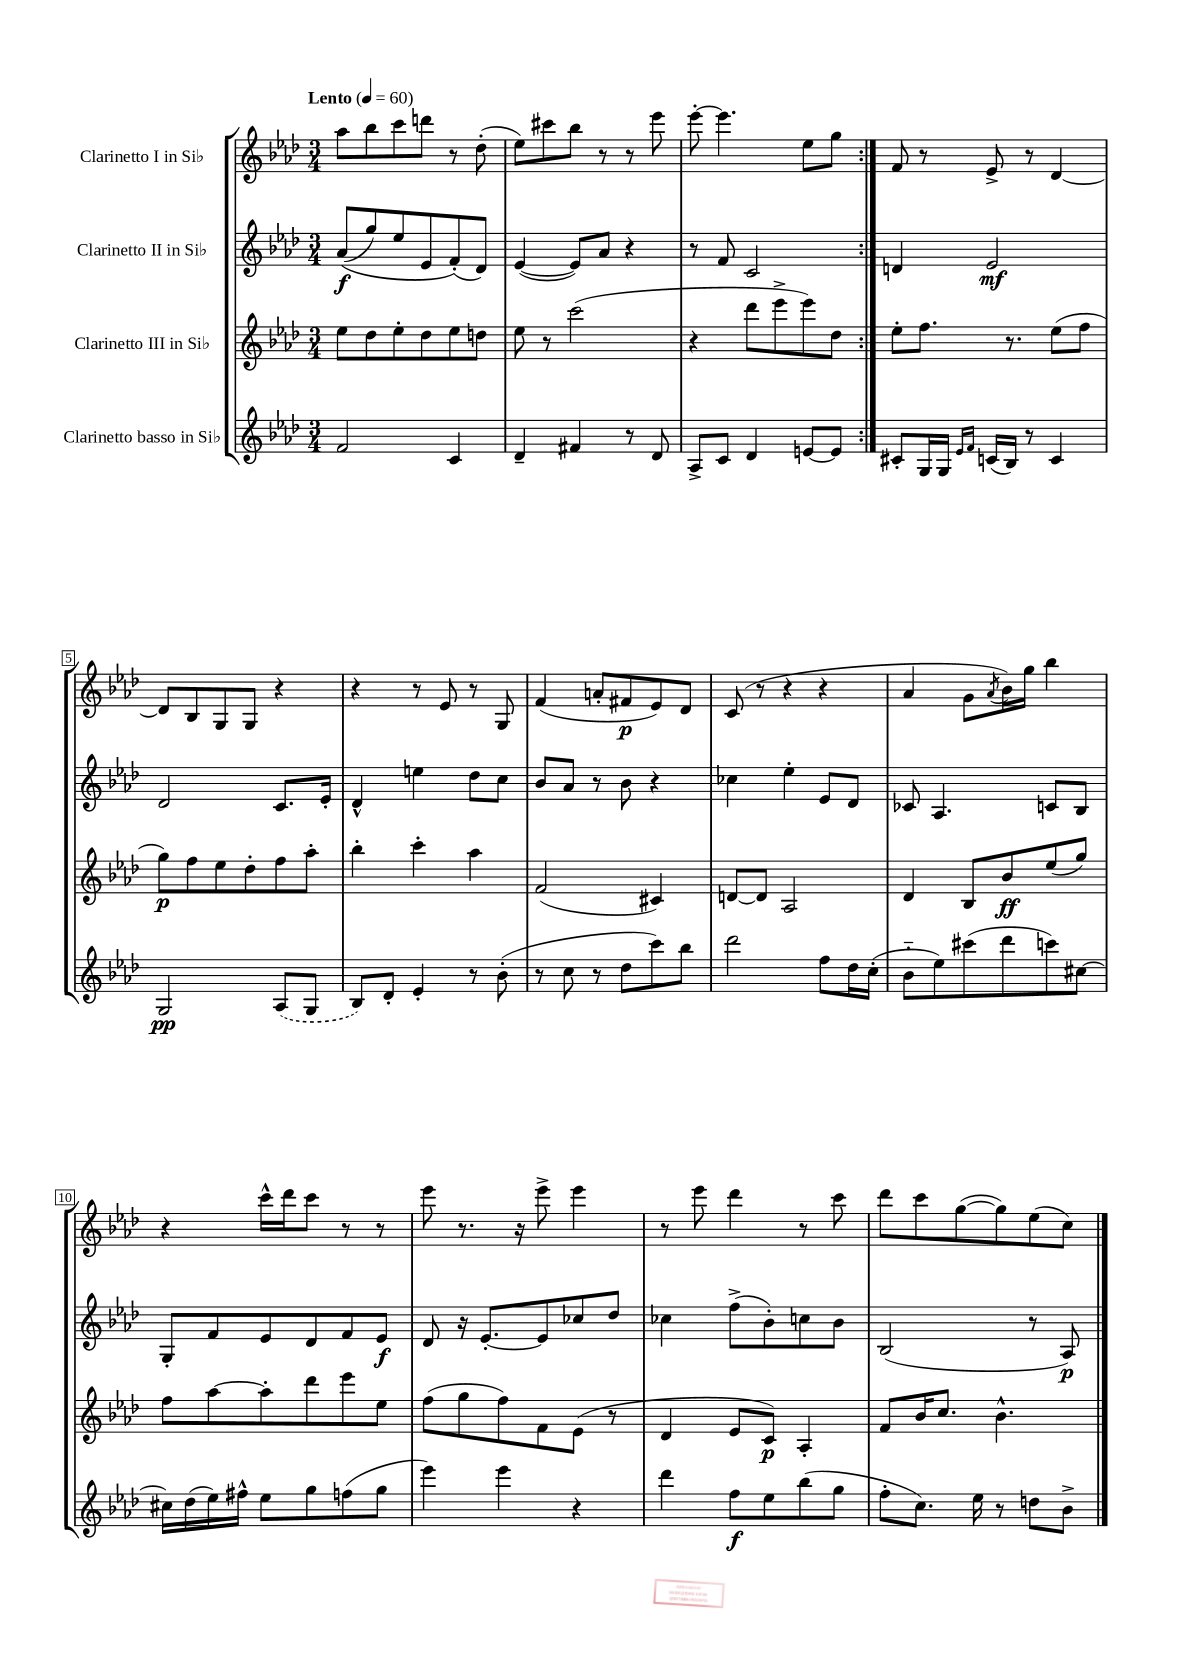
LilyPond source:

<<
\new StaffGroup <<
\new Staff = "s0" \with { instrumentName = "Clarinetto I in Sib" } {
    \clef treble \key aes \major \numericTimeSignature \time 3/4 \tempo "Lento" 4 = 60
    \repeat volta 2 { aes''8 bes''8 c'''8 d'''8 r8 des''8-.( |
    ees''8) cis'''8 bes''8 r8 r8 ees'''8 |
    ees'''8~-. ees'''4. ees''8 g''8 | }
    f'8 r8 ees'8-> r8 des'4~ |
    des'8 bes8 g8 g8 r4 |
    r4 r8 ees'8 r8 g8 |
    f'4( a'8-. fis'8\p ees'8) des'8 |
    c'8( r8 r4 r4 |
    aes'4 g'8 \acciaccatura { aes'8 } bes'16) g''16 bes''4 |
    r4 c'''16-^ des'''16 c'''8 r8 r8 |
    ees'''8 r8. r16 ees'''8-> ees'''4 |
    r8 ees'''8 des'''4 r8 c'''8 |
    des'''8 c'''8 g''8~( g''8) ees''8( c''8) \bar "|." |
}
\new Staff = "s1" \with { instrumentName = "Clarinetto II in Sib" } {
    \clef treble \key aes \major \numericTimeSignature \time 3/4
    \repeat volta 2 { aes'8\f(\( g''8) ees''8 ees'8 f'8-.(\) des'8) |
    ees'4~( ees'8) aes'8 r4 |
    r8 f'8 c'2 | }
    d'4 ees'2\mf |
    des'2 c'8. ees'16-. |
    des'4-^ e''4 des''8 c''8 |
    bes'8 aes'8 r8 bes'8 r4 |
    ces''4 ees''4-. ees'8 des'8 |
    ces'8 aes4. c'8 bes8 |
    g8-. f'8 ees'8 des'8 f'8 ees'8\f |
    des'8 r16 ees'8.~-. ees'8 ces''8 des''8 |
    ces''4 f''8->( bes'8-.) c''8 bes'8 |
    bes2( r8 aes8\p) \bar "|." |
}
\new Staff = "s2" \with { instrumentName = "Clarinetto III in Sib" } {
    \clef treble \key aes \major \numericTimeSignature \time 3/4
    \repeat volta 2 { ees''8 des''8 ees''8-. des''8 ees''8 d''8 |
    ees''8 r8 c'''2( |
    r4 des'''8 ees'''8-> ees'''8) des''8 | }
    ees''8-. f''8. r8. ees''8( f''8 |
    g''8\p) f''8 ees''8 des''8-. f''8 aes''8-. |
    bes''4-. c'''4-. aes''4 |
    f'2( cis'4) |
    d'8~ d'8 aes2 |
    des'4 bes8 bes'8\ff ees''8( g''8) |
    f''8 aes''8~ aes''8-. des'''8 ees'''8 ees''8 |
    f''8( g''8 f''8) f'8 ees'8( r8 |
    des'4 ees'8 c'8\p) aes4-. |
    f'8 bes'16 c''8. bes'4.-^ \bar "|." |
}
\new Staff = "s3" \with { instrumentName = "Clarinetto basso in Sib" } {
    \clef treble \key aes \major \numericTimeSignature \time 3/4
    \repeat volta 2 { f'2 c'4 |
    des'4-- fis'4 r8 des'8 |
    aes8-> c'8 des'4 e'8~ e'8 | }
    cis'8-. g16 g16 \grace { ees'16 f'16 } c'16( bes16) r8 c'4 |
    g2\pp \once \slurDashed aes8( g8 |
    bes8) des'8-. ees'4-. r8 bes'8-.( |
    r8 c''8 r8 des''8 c'''8) bes''8 |
    des'''2 f''8 des''16 c''16-.( |
    bes'8-_ ees''8) cis'''8( des'''8 c'''8) cis''8~ |
    cis''16 des''16( ees''16) fis''16-^ ees''8 g''8 f''8( g''8 |
    ees'''4) ees'''4 r4 |
    des'''4 f''8\f ees''8 bes''8( g''8 |
    f''8-. c''8.) ees''16 r8 d''8 bes'8-> \bar "|." |
}
>>
>>
\layout { \context { \Score \override BarNumber.stencil = #(make-stencil-boxer 0.1 0.3 ly:text-interface::print) } }
